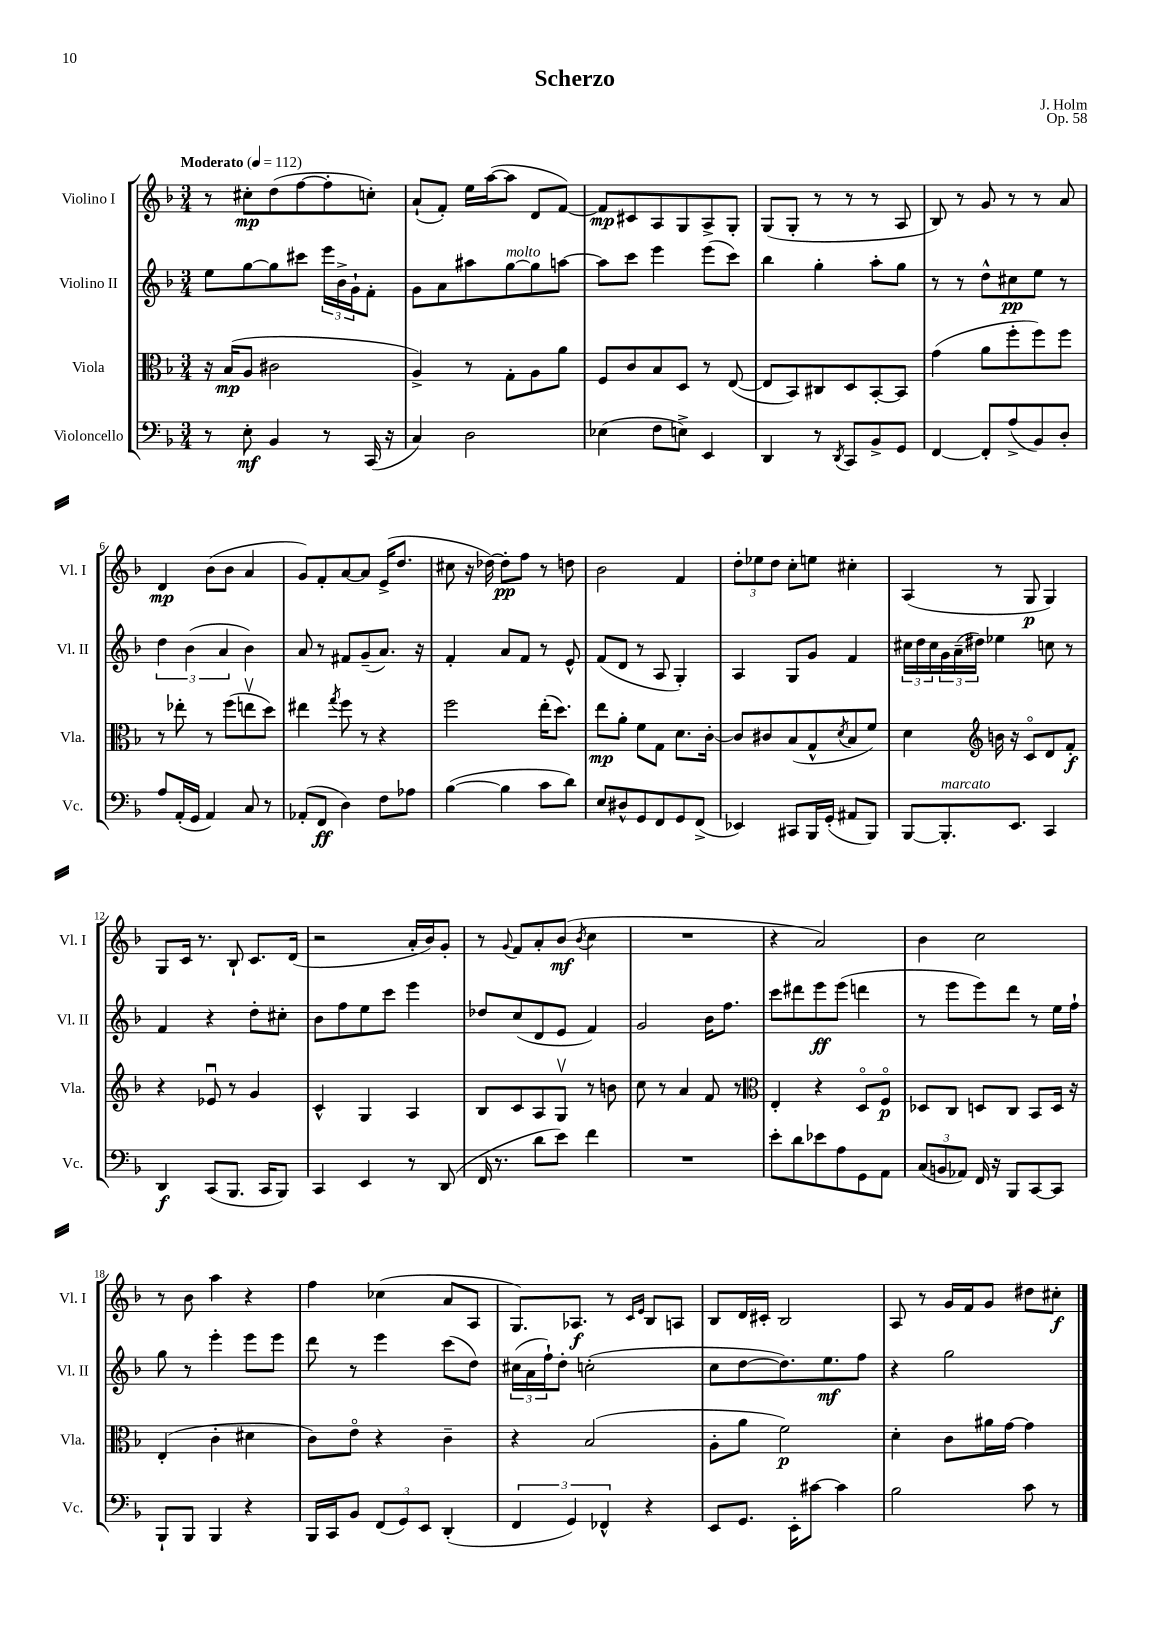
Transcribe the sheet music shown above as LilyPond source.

\header { title = "Scherzo" composer = "J. Holm" opus = "Op. 58" }
<<
\new StaffGroup <<
\new Staff = "s0" \with { instrumentName = "Violino I" shortInstrumentName = "Vl. I" } {
    \clef treble \key f \major \numericTimeSignature \time 3/4 \tempo "Moderato" 4 = 112
    r8 cis''8-.\mp d''8( f''8~ f''8-. c''8-.) |
    a'8-!( f'8-.) e''16 a''16~( a''8 d'8 f'8~) |
    f'8\mp cis'8 a8 g8 a8-> g8-. |
    g8( g8-. r8 r8 r8 a8 |
    bes8) r8 g'8 r8 r8 a'8 |
    d'4\mp bes'8( bes'8 a'4 |
    g'8) f'8-. a'8~ a'8 e'16->( d''8. |
    cis''8 r16 des''16~) des''8-.\pp f''8 r8 d''8 |
    bes'2 f'4 |
    \tuplet 3/2 { d''8-. ees''8 d''8 } c''8-. e''8 cis''4-. |
    a4( r8 g8\p g4) |
    g8 c'16 r8. bes8-! c'8. d'16( |
    r2 a'16-. bes'16) g'8-. |
    r8 \appoggiatura { g'8 } f'8 a'8-. bes'8\mf( \acciaccatura { bes'8 } c''4 |
    R2. |
    r4 a'2) |
    bes'4 c''2 |
    r8 bes'8 a''4 r4 |
    f''4 ces''4( a'8 a8 |
    g8.) aes8.\f r8 \grace { c'16 e'16 } bes8 a8 |
    bes8 d'16 cis'16-. bes2 |
    a8 r8 g'16 f'16 g'8 dis''8 cis''8-.\f \bar "|." |
}
\new Staff = "s1" \with { instrumentName = "Violino II" shortInstrumentName = "Vl. II" } {
    \clef treble \key f \major \numericTimeSignature \time 3/4
    e''8 g''8~ g''8 cis'''8 \tuplet 3/2 { e'''16 bes'16-> g'16-! } f'8-. |
    g'8 a'8 ais''8 g''8~^\markup { \italic "molto" } g''8 a''8~ |
    a''8 c'''8 e'''4 e'''8( c'''8) |
    bes''4 g''4-. a''8-. g''8 |
    r8 r8 d''8-^ cis''8\pp e''8 r8 |
    \tuplet 3/2 { d''4 bes'4( a'4 } bes'4) |
    a'8 r8 fis'8 g'8--( a'8.) r16 |
    f'4-. a'8 f'8 r8 e'8-^ |
    f'8( d'8 r8 a8 g4-.) |
    a4 g8 g'8 f'4 |
    \tuplet 3/2 { cis''16 d''16 cis''16 } \tuplet 3/2 { g'16 a'16--( dis''16) } ees''4 c''8 r8 |
    f'4 r4 d''8-. cis''8-. |
    bes'8 f''8 e''8 c'''8 e'''4 |
    des''8 c''8( d'8 e'8 f'4) |
    g'2 bes'16 f''8. |
    c'''8 dis'''8 e'''8\ff e'''8( d'''4 |
    r8 e'''8 e'''8) d'''8 r8 e''16 f''16-! |
    g''8 r8 e'''4-. e'''8 e'''8 |
    d'''8 r8 e'''4 c'''8( d''8) |
    \tuplet 3/2 { cis''16( a'16 f''16-!) } d''8-. c''2-.( |
    c''8 d''8~ d''8.) e''8.\mf f''8 |
    r4 g''2 \bar "|." |
}
\new Staff = "s2" \with { instrumentName = "Viola" shortInstrumentName = "Vla." } {
    \clef alto \key f \major \numericTimeSignature \time 3/4
    r16 bes16\mp( a8 cis'2 |
    a4->) r8 g8-. a8 a'8 |
    f8 c'8 bes8 d8 r8 e8~( |
    e8 bes,8) cis8 d8 bes,8~-. bes,8 |
    g'4( a'8 f''8-. f''8) f''8 |
    r8 ees''8-. r8 f''8( e''8\upbow d''8) |
    eis''4 \acciaccatura { g''8 } f''8 r8 r4 |
    f''2 e''16-.( d''8.) |
    e''8\mp a'8-. f'8 g8 d'8. c'16~-. |
    c'8 cis'8 bes8( g8-^ \acciaccatura { d'8 } bes8 f'8) |
    d'4 \clef treble b'16 r16 c'8\flageolet d'8 f'8-.\f |
    r4 ees'8\downbow r8 g'4 |
    c'4-^ g4 a4 |
    bes8 c'8 a8 g8\upbow r8 b'8 |
    c''8 r8 a'4 f'8 r8 |
    \clef alto e4-. r4 d8\flageolet f8\flageolet\p |
    des8 c8 d8 c8 bes,8 d16 r16 |
    e4-.( c'4-. dis'4 |
    c'8) e'8\flageolet r4 c'4-- |
    r4 bes2( |
    a8-. a'8 f'2\p) |
    d'4-. c'8 ais'16 g'16~ g'4 \bar "|." |
}
\new Staff = "s3" \with { instrumentName = "Violoncello" shortInstrumentName = "Vc." } {
    \clef bass \key f \major \numericTimeSignature \time 3/4
    r8 e8-.\mf bes,4 r8 c,16( r16 |
    c4) d2 |
    ees4( f8 e8->) e,4 |
    d,4 r8 \acciaccatura { d,8 } c,8 bes,8-> g,8 |
    f,4~ f,8-. a8->( bes,8) d8-. |
    a8 a,16-.( g,16 a,4) c8 r8 |
    aes,8-.( f,8\ff d4) f8 aes8 |
    bes4~( bes4 c'8 d'8) |
    e8 dis8-^ g,8 f,8 g,8 f,8->( |
    ees,4) cis,8 bes,,16 g,16-.( ais,8 bes,,8) |
    bes,,8~ bes,,8.-.^\markup { \italic "marcato" } e,8. c,4 |
    d,4\f c,8( bes,,8. c,16 bes,,8) |
    c,4 e,4 r8 d,8( |
    f,16 r8. d'8 e'8) f'4 |
    R2. |
    e'8-. d'8 ees'8 a8 g,8 a,8 |
    \tuplet 3/2 { c8( b,8 aes,8) } f,16 r16 bes,,8 c,8~ c,8 |
    bes,,8-! bes,,8 bes,,4 r4 |
    bes,,16 c,16 bes,8 \tuplet 3/2 { f,8( g,8) e,8 } d,4-.( |
    \tuplet 3/2 { f,4 g,4) fes,4-^ } r4 |
    e,8 g,8. e,16-. cis'8~ cis'4 |
    bes2 c'8 r8 \bar "|." |
}
>>
>>
